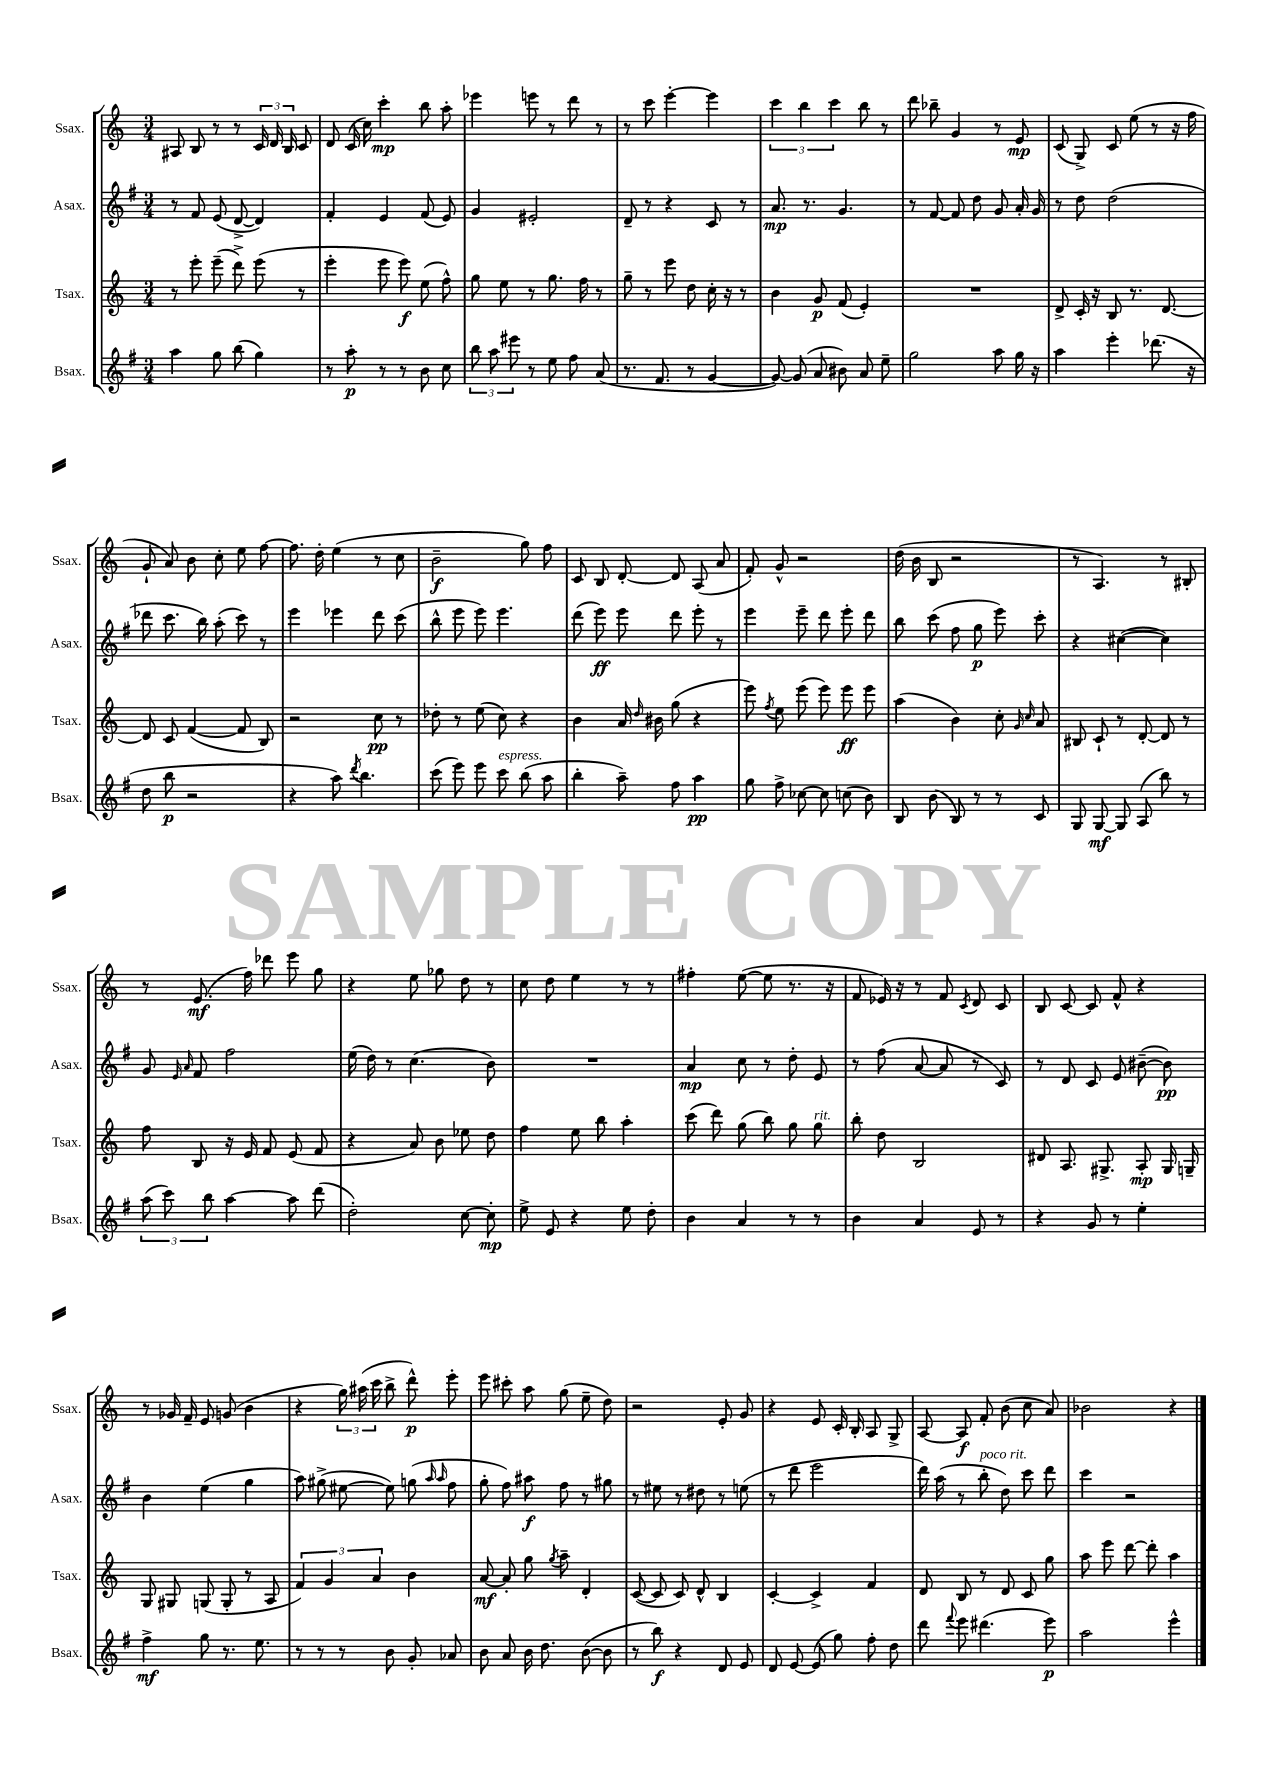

**kern	**dynam	**kern	**dynam	**kern	**dynam	**kern	**dynam
*part4	*part4	*part3	*part3	*part2	*part2	*part1	*part1
*staff4	*staff4	*staff3	*staff3	*staff2	*staff2	*staff1	*staff1
*I"Bsax.	*	*I"Tsax.	*	*I"Asax.	*	*I"Ssax.	*
*I'Bsax.	*	*I'Tsax.	*	*I'Asax.	*	*I'Ssax.	*
*clefG2	*	*clefG2	*	*clefG2	*	*clefG2	*
*k[f#]	*	*k[]	*	*k[f#]	*	*k[]	*
*M3/4	*	*M3/4	*	*M3/4	*	*M3/4	*
=79	=79	=79	=79	=79	=79	=79	=79
4aa\	.	8r	.	8r	.	8A#X/	.
.	.	8eee'\	.	8f#/	.	8B/	.
8gg\	.	(8eee~\	.	(8e/	.	8r	.
(8bb\	.	8ddd^\)	.	[8d^/	.	8r	.
4gg\)	.	(8eee\	.	4d/])	.	24c/	.
.	.	.	.	.	.	24d/	.
.	.	.	.	.	.	24B/	.
.	.	8r	.	.	.	8c/	.
=80	=80	=80	=80	=80	=80	=80	=80
8r	.	4eee'\	.	4f#'/	.	8d/	.
8aa'\	p	.	.	.	.	(16c/	.
.	.	.	.	.	.	16cc\)	.
8r	.	8eee\	.	4e/	.	4ccc'\	mp
8r	.	8eee\)	f	.	.	.	.
8b\	.	(8ee\	.	(8f#/	.	8bb\	.
8cc\	.	8ff^^\)	.	8e/)	.	8aa'\	.
=81	=81	=81	=81	=81	=81	=81	=81
12bb\	.	8gg\	.	4g/	.	4eee-X\	.
12aa\	.	.	.	.	.	.	.
.	.	8ee\	.	.	.	.	.
12eee#X\	.	.	.	.	.	.	.
8r	.	8r	.	2e#X'/	.	8eeen\	.
8ee\	.	8.gg\	.	.	.	8r	.
8ff#\	.	.	.	.	.	8ddd\	.
.	.	16ff\	.	.	.	.	.
(8a/	.	8r	.	.	.	8r	.
=82	=82	=82	=82	=82	=82	=82	=82
8.r	.	8gg~\	.	8d~/	.	8r	.
.	.	8r	.	8r	.	8ccc\	.
8.f#/	.	.	.	.	.	.	.
.	.	8eee\	.	4r	.	[4eee'\	.
8r	.	8dd\	.	.	.	.	.
[4g/	.	16cc'\	.	8c/	.	4eee\]	.
.	.	16r	.	.	.	.	.
.	.	8r	.	8r	.	.	.
=83	=83	=83	=83	=83	=83	=83	=83
8g/_)	.	4b\	.	8.a/	mp	6ccc\	.
(8g/]	.	.	.	.	.	.	.
.	.	.	.	.	.	6bb\	.
.	.	.	.	8.r	.	.	.
8a/	.	8g/	p	.	.	.	.
.	.	.	.	.	.	6ccc\	.
8b#X\)	.	(8f/	.	4.g/	.	.	.
8a/	.	4e'/)	.	.	.	8bb\	.
8ee~\	.	.	.	.	.	8r	.
=84	=84	=84	=84	=84	=84	=84	=84
2gg\	.	2.r	.	8r	.	8ddd\	.
.	.	.	.	[8f#/	.	8bb-X~\	.
.	.	.	.	8f#/]	.	4g/	.
.	.	.	.	8dd\	.	.	.
8aa\	.	.	.	8g/	.	8r	.
16gg\	.	.	.	16a'/	.	8e/	mp
16r	.	.	.	16g/	.	.	.
=85	=85	=85	=85	=85	=85	=85	=85
4aa\	.	8d^/	.	8r	.	(8c/	.
.	.	16c'/	.	8dd\	.	8G^/)	.
.	.	16r	.	.	.	.	.
4eee'\	.	8B/	.	(2dd\	.	8c/	.
.	.	8.r	.	.	.	(8ee\	.
(8.ddd-X\	.	.	.	.	.	8r	.
.	.	[8.d/	.	.	.	.	.
.	.	.	.	.	.	16r	.
16r	.	.	.	.	.	16ff\	.
!!LO:LB:g=z
=86	=86	=86	=86	=86	=86	=86	=86
8dd\	.	8d/]	.	8ddd-X\	.	8g`/	.
8bb\	p	8c/	.	8.ccc\	.	8a/)	.
2r	.	([4f/	.	.	.	8b\	.
.	.	.	.	16bb\)	.	.	.
.	.	.	.	(8aa'\	.	8cc'\	.
.	.	8f/]	.	8ccc\)	.	8ee\	.
.	.	8B/)	.	8r	.	[8ff\	.
=87	=87	=87	=87	=87	=87	=87	=87
4r	.	2r	.	4eee\	.	8.ff\]	.
.	.	.	.	.	.	16dd'\	.
8aa\)	.	.	.	4eee-X\	.	(4ee\	.
8qddd/	.	.	.	.	.	.	.
4.bb\	.	.	.	.	.	.	.
.	.	8cc\	pp	8ddd\	.	8r	.
.	.	8r	.	(8ccc\	.	8cc\	.
=88	=88	=88	=88	=88	=88	=88	=88
(8ccc\	.	8dd-X'\	.	8bb^^\	.	2b~\	f
8eee\)	.	8r	.	8eee\	.	.	.
8eee\	.	(8ee\	.	8eee\)	.	.	.
!LO:TX:a:i:t=espress.	!	!	!	!	!	!	!
8ccc\	.	8cc\)	.	4.eee\	.	.	.
(8bb\	.	4r	.	.	.	8gg\)	.
8aa\	.	.	.	.	.	8ff\	.
=89	=89	=89	=89	=89	=89	=89	=89
4bb'\	.	4b\	.	(8ddd\	.	8c/	.
.	.	.	.	8eee\)	ff	8B/	.
8aa~\)	.	16a/	.	8eee\	.	[8d'/	.
.	.	16qqdd/	.	.	.	.	.
.	.	16b#X\	.	.	.	.	.
8ff#\	.	(8gg\	.	8ddd\	.	8d/]	.
4aa\	pp	4r	.	8eee'\	.	(8A/	.
.	.	.	.	8r	.	8a/	.
=90	=90	=90	=90	=90	=90	=90	=90
8gg\	.	8eee\)	.	4eee\	.	8f'/)	.
.	.	8qff/	.	.	.	.	.
8ff#^\	.	8ee\	.	.	.	8g^^/	.
[8cc-X\	.	(8eee\	.	8eee~\	.	2r	.
8cc-\]	.	8eee\)	.	8ddd\	.	.	.
(8ccn\	.	8eee\	ff	8eee'\	.	.	.
8b\)	.	8eee\	.	8ddd\	.	.	.
=91	=91	=91	=91	=91	=91	=91	=91
8B/	.	(4aa\	.	8bb\	.	(16dd\	.
.	.	.	.	.	.	16b\	.
(8b\	.	.	.	(8ccc\	.	8B/	.
8B/)	.	4b\)	.	8ff#\	.	2r	.
8r	.	.	.	8gg\	p	.	.
8r	.	8cc'\	.	8eee\)	.	.	.
.	.	16qqg/	.	.	.	.	.
.	.	16qqcc/	.	.	.	.	.
8c/	.	8a/	.	8ccc'\	.	.	.
=92	=92	=92	=92	=92	=92	=92	=92
8G/	.	8B#X/	.	4r	.	8r	.
[8G/	mf	8c`/	.	.	.	4.A/)	.
8G/]	.	8r	.	([4cc#X\	.	.	.
(8A/	.	[8d'/	.	.	.	.	.
8bb\)	.	8d/]	.	4cc#\])	.	8r	.
8r	.	8r	.	.	.	8B#X'/	.
!!LO:LB:g=z
=93	=93	=93	=93	=93	=93	=93	=93
(12aa\	.	8ff\	.	8g/	.	8r	.
12ccc\)	.	.	.	.	.	.	.
.	.	.	.	16qqe/	.	.	.
.	.	.	.	16qqa/	.	.	.
.	.	8B/	.	8f#/	.	(8.e/	mf
12bb\	.	.	.	.	.	.	.
[4aa\	.	16r	.	2ff#\	.	.	.
.	.	16e/	.	.	.	16ff\)	.
.	.	8f/	.	.	.	8ddd-X\	.
8aa\]	.	(8e/	.	.	.	8eee\	.
(8ddd\	.	8f/	.	.	.	8gg\	.
=94	=94	=94	=94	=94	=94	=94	=94
2dd'\)	.	4r	.	(16ee\	.	4r	.
.	.	.	.	16dd\)	.	.	.
.	.	.	.	8r	.	.	.
.	.	8a/)	.	(4.cc\	.	8ee\	.
.	.	8b\	.	.	.	8gg-X\	.
[8cc\	.	8ee-X\	.	.	.	8dd\	.
8cc'\]	mp	8dd\	.	8b\)	.	8r	.
=95	=95	=95	=95	=95	=95	=95	=95
8ee^\	.	4ff\	.	2.r	.	8cc\	.
8e/	.	.	.	.	.	8dd\	.
4r	.	8ee\	.	.	.	4ee\	.
.	.	8bb\	.	.	.	.	.
8ee\	.	4aa'\	.	.	.	8r	.
8dd'\	.	.	.	.	.	8r	.
=96	=96	=96	=96	=96	=96	=96	=96
4b\	.	(8ccc\	.	4a/	mp	4ff#X'\	.
.	.	8ddd\)	.	.	.	.	.
4a/	.	(8gg\	.	8cc\	.	([8ee\	.
.	.	8bb\)	.	8r	.	8ee\]	.
8r	.	8gg\	.	8dd'\	.	8.r	.
!	!	!LO:TX:a:i:t=rit.	!	!	!	!	!
8r	.	8gg\	.	8e/	.	.	.
.	.	.	.	.	.	16r	.
=97	=97	=97	=97	=97	=97	=97	=97
4b\	.	8bb'\	.	8r	.	8f/	.
.	.	8dd\	.	(8ff#\	.	16e-X/)	.
.	.	.	.	.	.	16r	.
4a/	.	2B/	.	[8a/	.	8r	.
.	.	.	.	8a/]	.	8f/	.
.	.	.	.	.	.	8qc/	.
8e/	.	.	.	8r	.	8d/	.
8r	.	.	.	8c/)	.	8c/	.
=98	=98	=98	=98	=98	=98	=98	=98
4r	.	8d#X/	.	8r	.	8B/	.
.	.	8.A/	.	8d/	.	[8c/	.
8g/	.	.	.	8c/	.	8c/]	.
.	.	8.G#X^/	.	.	.	.	.
8r	.	.	.	8e/	.	8f^^/	.
4ee'\	.	8A'/	mp	([8b#X~\	.	4r	.
.	.	16G#/	.	8b#\])	pp	.	.
.	.	16Gn~/	.	.	.	.	.
!!LO:LB:g=z
=99	=99	=99	=99	=99	=99	=99	=99
4ff#^\	mf	8G/	.	4b\	.	8r	.
.	.	8G#X/	.	.	.	16g-X/	.
.	.	.	.	.	.	16f~/	.
8gg\	.	(8Gn/	.	(4ee\	.	8e/	.
8.r	.	8G'/	.	.	.	(8gn/	.
.	.	8r	.	4gg\	.	4b\	.
8.ee\	.	.	.	.	.	.	.
.	.	8A/	.	.	.	.	.
=100	=100	=100	=100	=100	=100	=100	=100
8r	.	6f/)	.	8aa\)	.	4r	.
8r	.	.	.	(8gg#X^\	.	.	.
.	.	6g/	.	.	.	.	.
8r	.	.	.	[8ee#X\	.	24gg\)	.
.	.	.	.	.	.	(24aa#X\	.
.	.	6a/	.	.	.	24ccc\	.
8b\	.	.	.	8ee#\])	.	8bb^\	.
8g'/	.	4b\	.	(8ggn\	.	8ddd^^\)	p
.	.	.	.	16qqaa/	.	.	.
.	.	.	.	16qqaa/	.	.	.
8a-X/	.	.	.	8ff#\	.	8eee'\	.
=101	=101	=101	=101	=101	=101	=101	=101
8b\	.	[8a/	mf	8gg'\	.	8eee\	.
8a/	.	8a'/]	.	8ff#\)	.	8ccc#X'\	.
16b\	.	8gg\	.	8aa#X\	f	8aa\	.
8.dd\	.	.	.	.	.	.	.
.	.	8qgg/	.	.	.	.	.
.	.	8aa~\	.	8ff#\	.	(8gg\	.
([8b\	.	4d'/	.	8r	.	8ee~\	.
8b\]	.	.	.	8gg#X\	.	8dd\)	.
=102	=102	=102	=102	=102	=102	=102	=102
8r	.	([8c/	.	8r	.	2r	.
8bb\)	f	8c/]	.	8ee#X\	.	.	.
4r	.	8c/)	.	8r	.	.	.
.	.	8d^^/	.	8dd#X\	.	.	.
8d/	.	4B/	.	8r	.	8e'/	.
8e/	.	.	.	(8een\	.	8g/	.
=103	=103	=103	=103	=103	=103	=103	=103
8d/	.	[4c'/	.	8r	.	4r	.
[8e/	.	.	.	8ddd\	.	.	.
(8e/]	.	4c^/]	.	2eee\	.	8e/	.
8gg\)	.	.	.	.	.	16c'/	.
.	.	.	.	.	.	16B'/	.
8ff#'\	.	4f/	.	.	.	8A/	.
8dd\	.	.	.	.	.	8G^/	.
=104	=104	=104	=104	=104	=104	=104	=104
8ddd\	.	8d/	.	16ddd\)	.	[8A/	.
.	.	.	.	(16aa\	.	.	.
8qqfff#/	.	.	.	.	.	.	.
8eee\	.	8B/	.	8r	.	8A/]	f
!	!	!	!	!LO:TX:a:i:t=poco rit.	!	!	!
(4.ddd#X\	.	8r	.	8bb'\	.	8f'/	.
.	.	8d/	.	8dd\)	.	(8b\	.
.	.	8c/	.	8ccc\	.	8cc\	.
8eee\)	p	8gg\	.	8ddd\	.	8a/)	.
=105	=105	=105	=105	=105	=105	=105	=105
2aa\	.	8aa\	.	4ccc\	.	2b-X\	.
.	.	8eee\	.	.	.	.	.
.	.	[8ddd\	.	2r	.	.	.
.	.	8ddd'\]	.	.	.	.	.
4eee^^\	.	4aa\	.	.	.	4r	.
==	==	==	==	==	==	==	==
*-	*-	*-	*-	*-	*-	*-	*-
